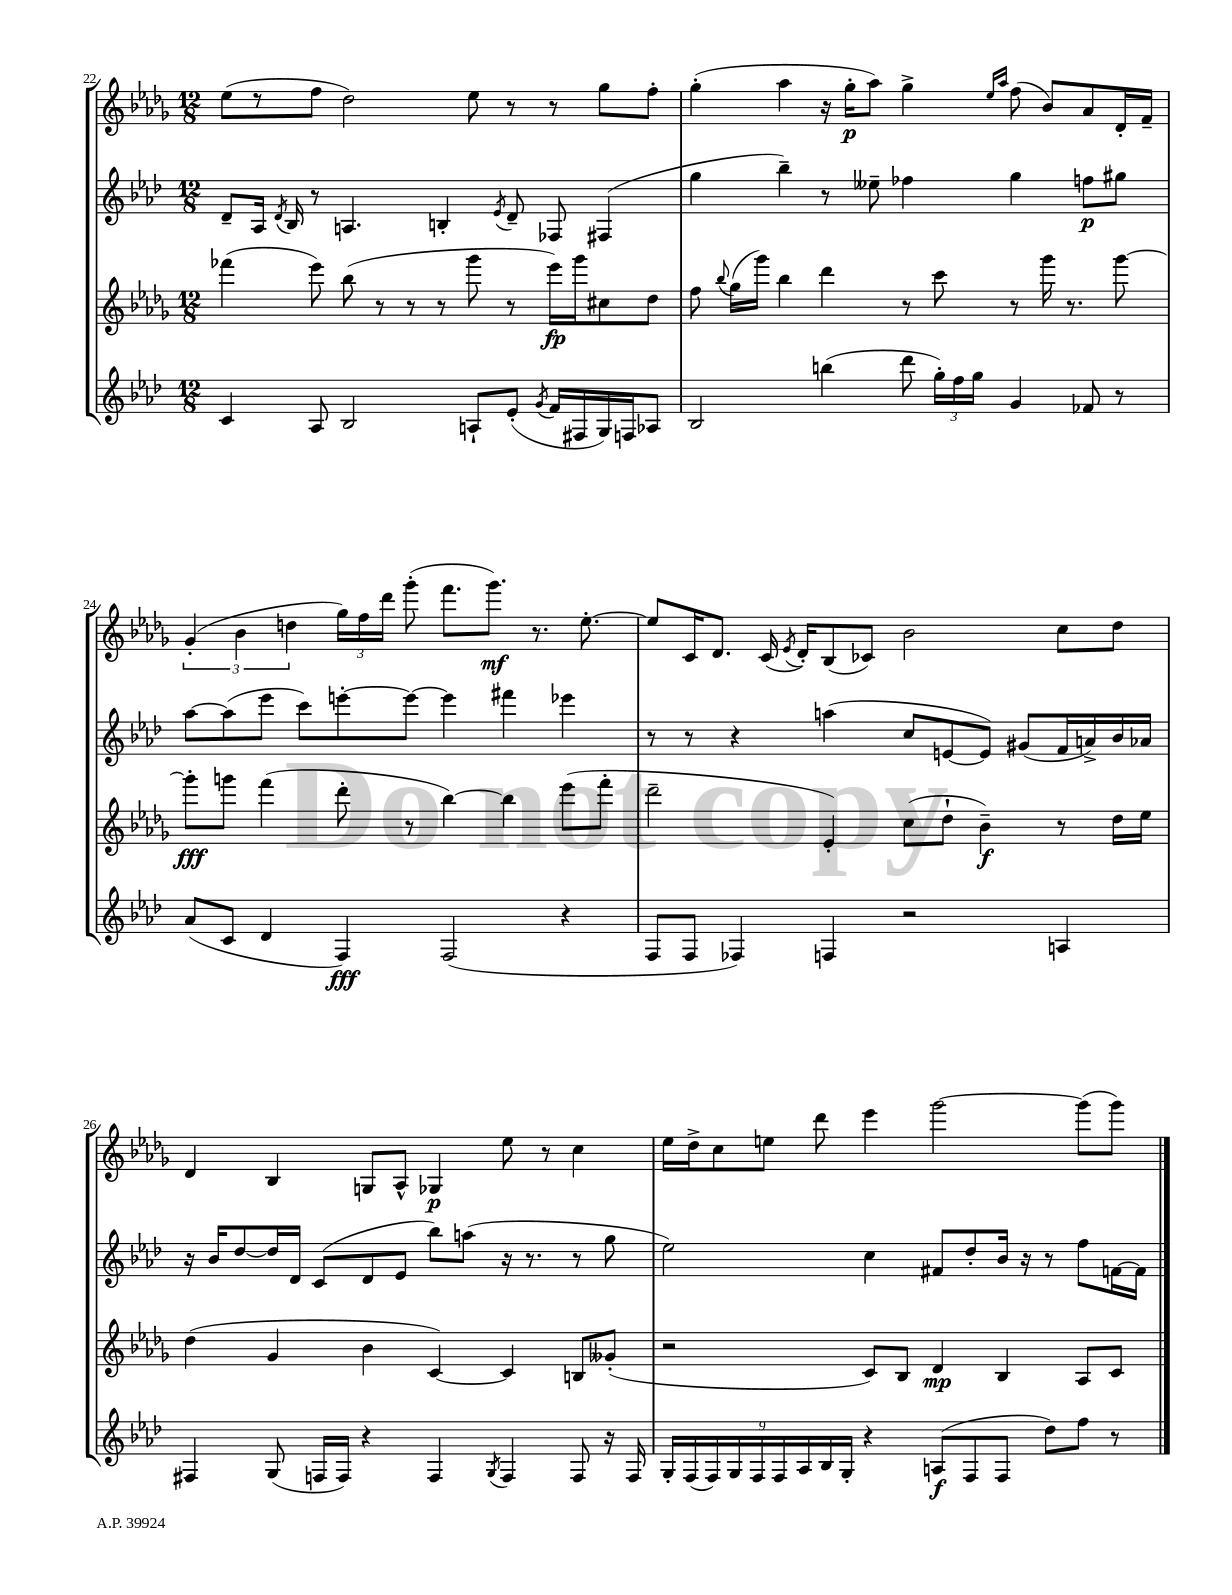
<<
\new StaffGroup <<
\new Staff = "s0" {
    \clef treble \key des \major \numericTimeSignature \time 12/8
    \autoBeamOff ees''8[( r8 f''8] des''2) ees''8 r8 r8 ges''8[ f''8]-. |
    ges''4-.( aes''4 r16 ges''16[-.\p aes''8]) ges''4-> \grace { ees''16[ aes''16] } f''8( bes'8[) aes'8 des'16-. f'16]-- |
    \tuplet 3/2 { ges'4-.( bes'4 d''4 } \tuplet 3/2 { ges''16[) f''16 des'''16] } ges'''8-.( f'''8.[ ges'''8.]\mf) r8. ees''8.~-. |
    ees''8[ c'16 des'8.] c'16( \acciaccatura { ees'8 } des'16[-.) bes8( ces'8]) bes'2 c''8[ des''8] |
    des'4 bes4 g8[ aes8]-^ ges4\p ees''8 r8 c''4 |
    ees''16[ des''16-> c''8 e''8] des'''8 ees'''4 ges'''2~ ges'''8[( ges'''8]) \bar "|." |
}
\new Staff = "s1" {
    \clef treble \key aes \major \numericTimeSignature \time 12/8
    \autoBeamOff des'8[-- aes16] \acciaccatura { des'8 } bes16 r8 a4. b4-. \acciaccatura { ees'8 } des'8-- fes8 fis4( |
    g''4 bes''4--) r8 eeses''8-- fes''4 g''4 f''8[\p gis''8] |
    aes''8[~ aes''8( ees'''8] c'''8[) e'''8~-. e'''8]~ e'''4 fis'''4 ees'''4 |
    r8 r8 r4 a''4( c''8[ e'8~ e'8]) gis'8[( f'16 a'16->) bes'16 aes'16] |
    r16 bes'16[ des''8~ des''16 des'16] c'8[( des'8 ees'8] bes''8[) a''8]( r16 r8. r8 g''8 |
    ees''2) c''4 fis'8[ des''8-. bes'16] r16 r8 f''8[ f'16~ f'16] \bar "|." |
}
\new Staff = "s2" {
    \clef treble \key des \major \numericTimeSignature \time 12/8
    \autoBeamOff fes'''4( ees'''8) bes''8( r8 r8 r8 ges'''8 r8 ees'''16[\fp) ges'''16 cis''8 des''8] |
    f''8 \appoggiatura { bes''8 } ges''16[( ges'''16]) bes''4 des'''4 r8 c'''8 r8 ges'''16 r8. ges'''8~ |
    ges'''8[-.\fff g'''8] f'''4( des'''8-. r8 bes''4~) bes''4 ees'''8[( f'''8]-. |
    des'''2-- ees'4-.) c''8[( des''8]-! bes'4--\f) r8 des''16[ ees''16] |
    des''4( ges'4 bes'4 c'4~) c'4 b8[ geses'8]-.( |
    r2 c'8[) bes8] des'4\mp bes4 aes8[ c'8] \bar "|." |
}
\new Staff = "s3" {
    \clef treble \key aes \major \numericTimeSignature \time 12/8
    \autoBeamOff c'4 aes8 bes2 a8[-! ees'8]-.( \acciaccatura { g'8 } f'16[ fis16 g16) f16 aes8] |
    bes2 b''4( des'''8 \tuplet 3/2 { g''16[-.) f''16 g''16] } g'4 fes'8 r8 |
    aes'8[( c'8] des'4 f4\fff) f2( r4 |
    f8[ f8] fes4) f4 r2 a4 |
    fis4 g8( f16[ f16]) r4 f4 \acciaccatura { g8 } f4 f8 r16 f16 |
    \tuplet 9/8 { g16[-. f16( f16) g16 f16 f16 aes16 bes16 g16]-. } r4 a8[\f( f8 f8] des''8[) f''8] r8 \bar "|." |
}
>>
>>
\layout { \context { \Score currentBarNumber = #22 } }
